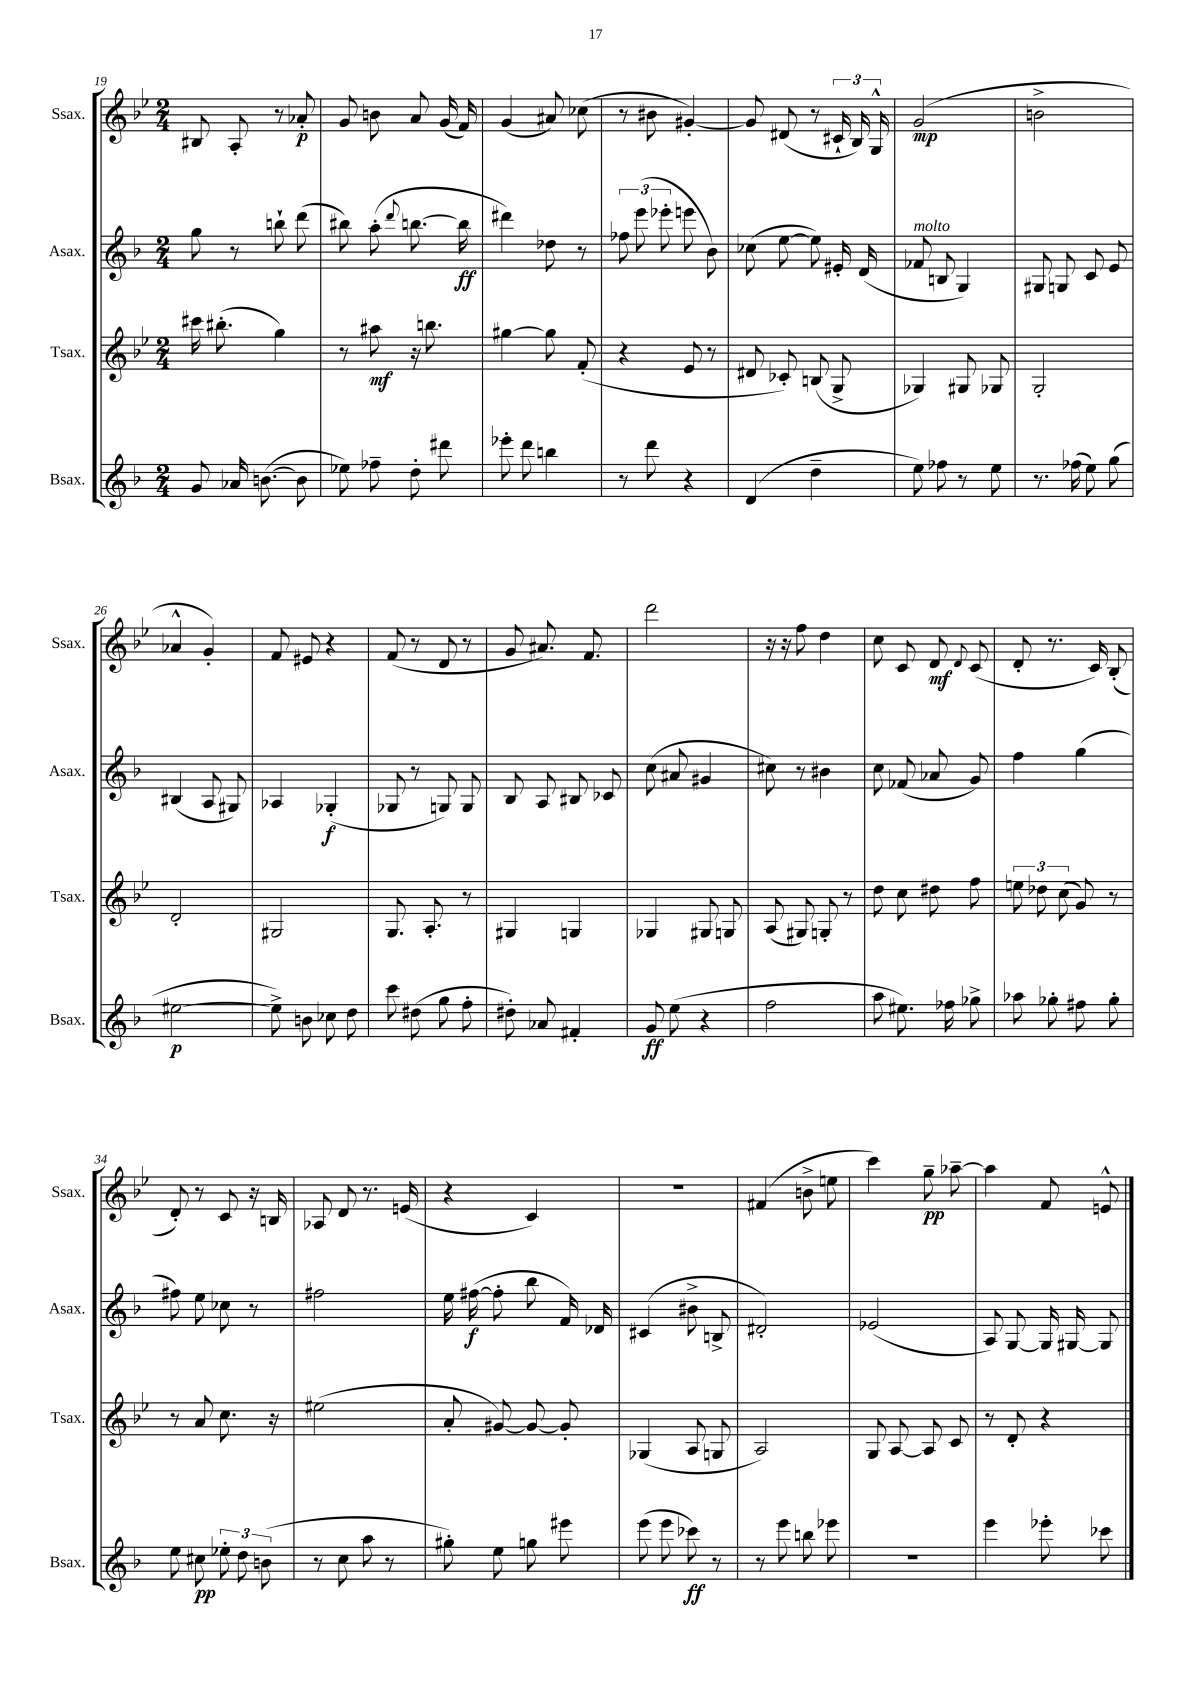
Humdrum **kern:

**kern	**kern	**kern	**kern
*staff4	*staff3	*staff2	*staff1
*clefG2	*clefG2	*clefG2	*clefG2
*k[b-]	*k[b-e-]	*k[b-]	*k[b-e-]
*M2/4	*M2/4	*M2/4	*M2/4
8g/	16ccc#\	8gg\	8B#/
.	(8.bb#'\	.	.
16a-/	.	8r	8A'/
([8.b\	.	.	.
.	4gg\)	8bb`\	8r
8b\]	.	(8ddd\	8a-'/
=	=	=	=
8ee-\)	8r	8bb#\)	8g/
8ff-~\	8aa#\	(8aa'\	8b\
.	.	8qqddd/	.
8dd'\	16r	[8.bb\	8a/
.	8.bb\	.	.
8ddd#\	.	.	(16g/
.	.	16bb\]	16f/)
=	=	=	=
8eee-'\	[4gg#\	4ddd#\)	(4g/
8ddd\	.	.	.
4bb\	8gg#\]	8dd-\	8a#/)
.	(8f'/	8r	(8cc-\
=	=	=	=
8r	4r	12ff-\	8r
.	.	(12eee\	.
8ddd\	.	.	8b#\
.	.	12eee-'\	.
4r	8e-/	8eee\	[4g#'/)
.	8r	8b-\)	.
=	=	=	=
(4d/	8d#/	(8cc-\	8g#/]
.	8c-'/)	[8ee\	(8d#/
4dd~\	(8B/	8ee\])	8r
.	8G^/	16e#'/	24c#`/
.	.	.	24B-/)
.	.	(16d/	.
.	.	.	24G^^/
=	=	=	=
8ee\)	4G-/)	8f-/	(2g/
8ff-\	.	8B/	.
8r	8G#/	4G/)	.
8ee\	8G-/	.	.
=	=	=	=
8.r	2G'/	8G#/	2b^\
.	.	8G/	.
(16ff-\	.	.	.
8ee\)	.	8c/	.
(8gg\	.	8e/	.
=	=	=	=
[2ee#\	2d'/	(4B#/	4a-^^/
.	.	8A/	4g'/)
.	.	8G#/)	.
=	=	=	=
8ee#^\])	2G#/	4A-/	8f/
8b\	.	.	8e#/
8cc-\	.	(4G-'/	4r
8dd\	.	.	.
=	=	=	=
8ccc\	8.G/	8G-/	(8f/
(8dd#\	.	8r	8r
.	8.A'/	.	.
8gg\	.	8G/)	8d/
8ff'\	8r	8G/	8r
=	=	=	=
8dd#'\)	4G#/	8B-/	8g/
8a-/	.	8A/	8.a#/)
4f#'/	4G/	8B#/	.
.	.	.	8.f/
.	.	8c-/	.
=	=	=	=
8g/	4G-/	(8cc\	2ddd\
(8ee\	.	8a#/	.
4r	8G#/	4g#/	.
.	8G/	.	.
=	=	=	=
2ff\	(8A/	8cc#\)	16r
.	.	.	16r
.	8G#/)	8r	8ff\
.	8G'/	4b#\	4dd\
.	8r	.	.
=	=	=	=
8aa\	8dd\	8cc\	8cc\
8.ee#\)	8cc\	(8f-/	8c/
.	8dd#\	8a-/	8d/
16ff-\	.	.	.
.	.	.	8qqd/
8gg-^\	8ff\	8g/)	(8c/
=	=	=	=
8aa-\	12ee\	4ff\	8d'/
.	12dd-\	.	.
8gg-'\	.	.	8.r
.	(12cc\	.	.
8ff#\	8g/)	(4gg\	.
.	.	.	16c/)
8gg-'\	8r	.	(8B-'/
=	=	=	=
8ee\	8r	8ff#\)	8d'/)
8cc#\	8a/	8ee\	8r
12ee-'\	8.cc\	8cc-\	8c/
12dd\	.	.	.
.	.	8r	16r
(12b\	.	.	.
.	16r	.	16B/
=	=	=	=
8r	(2ee#\	2ff#\	8A-/
8cc\	.	.	8d/
8aa\	.	.	8.r
8r	.	.	.
.	.	.	(16e/
=	=	=	=
8gg#'\)	8a'/	16ee\	4r
.	.	([16ff#\	.
8ee\	[8g#/)	8ff#'\]	.
8gg\	8g#/_	8bb-\	4c/)
8eee#\	8g#'/]	16f/)	.
.	.	16d-/	.
=	=	=	=
(8eee\	(4G-/	(4c#/	2r
8eee\	.	.	.
8ccc-\)	8A/	8b#^\	.
8r	8G/	8B^/	.
=	=	=	=
8r	2A/)	2d#'/)	(4f#/
8eee\	.	.	.
8bb\	.	.	8b^\
8eee-\	.	.	8ee\
=	=	=	=
2r	8G/	(2e-/	4ccc\)
.	[8A/	.	.
.	8A/]	.	8gg~\
.	8c/	.	[8aa-~\
=	=	=	=
4eee\	8r	8A/)	4aa-\]
.	8d'/	[8G/	.
8eee-'\	4r	16G/]	8f/
.	.	[16G#/	.
8ccc-\	.	8G#/]	8e^^/
==	==	==	==
*-	*-	*-	*-
